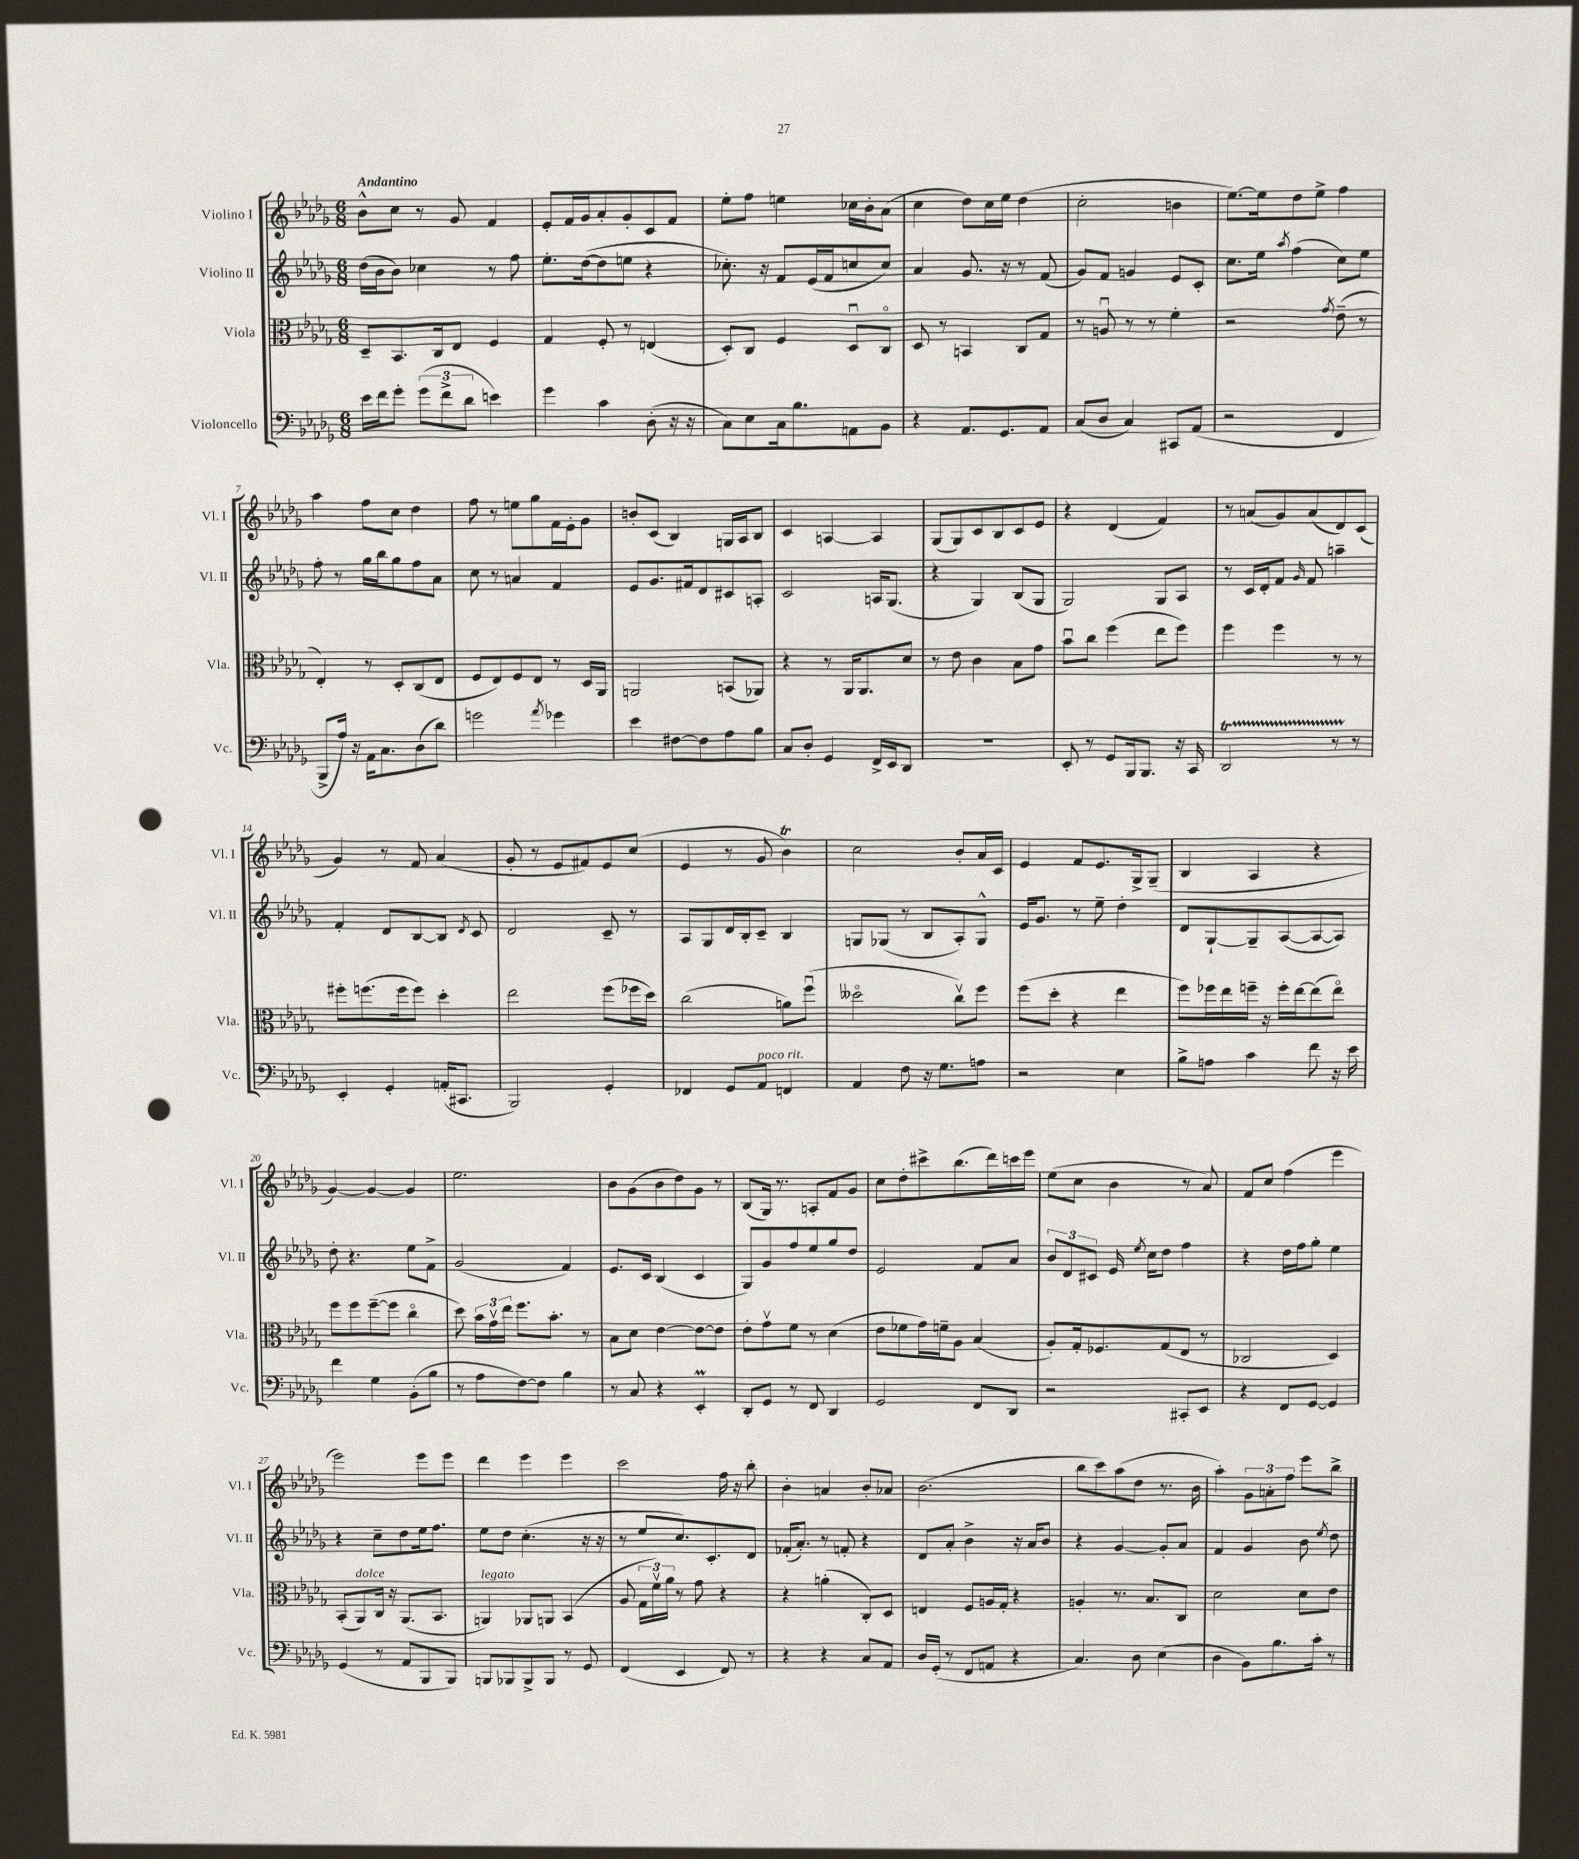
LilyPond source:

<<
\new StaffGroup <<
\new Staff = "s0" \with { instrumentName = "Violino I" shortInstrumentName = "Vl. I" } {
    \clef treble \key des \major \numericTimeSignature \time 6/8 \tempo "Andantino"
    \autoBeamOff bes'8[-^ c''8] r8 ges'8 f'4 |
    ees'8[-. f'16 ges'16 aes'8-. ges'8-. c'8 f'8] |
    ees''8[-. f''8] e''4 ces''16[ bes'16-. aes'8]( |
    c''4 des''8[) c''16 ees''16] des''4( |
    c''2-. b'4 |
    ees''8.[~) ees''16 des''8 ees''8]-> f''4 |
    aes''4 f''8[ c''8] des''4 |
    f''8 r8 e''8[ ges''8 f'16 ees'16-. ges'8] |
    b'8[-. c'8]( bes4) g16[ aes16 bes8] |
    c'4 a4~ a4 |
    ges8[( ges8) c'8 bes8 c'8 ees'8] |
    r4 des'4( f'4) |
    r8 a'8[( ges'8) a'8( des'8) c'8]( |
    ges'4) r8 f'8 aes'4( |
    ges'8-. r8 ees'8[ fis'8) ees'8 c''8]( |
    ees'4 r8 ges'8 bes'4\trill) |
    c''2 bes'8[-. aes'16 c'16] |
    ees'4 f'8[ ees'8. ges16-> ges8]--( |
    bes4 aes4 r4 |
    ges'4~) ges'4~ ges'4 |
    ees''2. |
    bes'8[ ges'8( bes'8 des''8) ges'8] r8 |
    bes8[( ges16]) r8. a8[-. f'8 ges'8] |
    c''8[ des''8-. cis'''8-> bes''8.( des'''16) c'''16 ees'''16] |
    ees''8[( c''8] bes'4 r8 aes'8) |
    f'8[ c''8] f''4( ees'''4 |
    ees'''2) ees'''8[ ees'''8] |
    des'''4 ees'''4 ees'''4 |
    c'''2 f''16 r16 bes''8-. |
    bes'4-. a'4 bes'8[-. aes'8] |
    bes'2.( |
    bes''8[ c'''8) aes''8( des''8] r8. bes'16 |
    aes''4-.) \tuplet 3/2 { ges'8[ a'8-. f''8] } ees'''8[ bes''8]-> \bar "|." |
}
\new Staff = "s1" \with { instrumentName = "Violino II" shortInstrumentName = "Vl. II" } {
    \clef treble \key des \major \numericTimeSignature \time 6/8
    \autoBeamOff des''16[( bes'16 bes'8]) ces''4 r8 f''8 |
    ees''8.[-. des''16~( des''8 e''8] r4 |
    ces''8.-.) r16 f'8[ ees'16( f'16 c''8 c''8]) |
    aes'4 ges'8. r16 r8 f'8( |
    ges'8[) f'8] g'4 ees'8[ c'8]-. |
    c''8.[ ees''16] \acciaccatura { aes''8 } f''4( c''8[) ees''8] |
    f''8-. r8 ges''16[ bes''16 ges''8 f''8 aes'8] |
    c''8 r8 a'4 f'4 |
    ees'8[ ges'8. fis'16 des'8 cis'8 a8]-. |
    c'2 a16[ ges8.]( |
    r4 ges4) bes8[( ges8] |
    ges2) ges8[ aes8] |
    r8 c'16[ des'16-. f'8] \grace { ges'16 } f'8 a''4-- |
    f'4-. des'8[ bes8~ bes8] \acciaccatura { des'8 } c'8 |
    des'2 c'8-- r8 |
    aes8[ ges8 des'16 bes16-. c'8]-- bes4 |
    g8[ ges8]( r8 bes8[ aes8-.) ges8]-^ |
    ees'16[ ges'8.] r8 ees''8-- des''4-. |
    des'8[ ges8~-! ges8-- aes8~( aes8~ aes8]) |
    des''8-. r4. ees''8[ f'8]-> |
    ges'2( f'4) |
    ees'8.[ c'16] bes4( c'4 |
    ges8[) ges'8 f''8 ees''8 ges''8 des''8] |
    ees'2 f'8[ aes'8] |
    \tuplet 3/2 { bes'8[ des'8 cis'8] } ees'16 \acciaccatura { ees''8 } c''16[ des''8] f''4 |
    r4 des''16[ f''16 ges''8]-. ees''4 |
    r4 c''8[-- des''8 ees''16 f''8.] |
    ees''8[ des''8] c''4.-.( r16 r16 |
    r8 ees''8[ c''8.) c'8.-. des'8] |
    fes'16[-.( aes'8.]-.) r8 f'8-. r4 |
    des'8[ aes'8]-. bes'4-> r16 aes'16[ bes'8] |
    r4 ges'4~ ges'8[-. aes'8] |
    f'4 ges'4 bes'8 \acciaccatura { ees''8 } des''8 \bar "|." |
}
\new Staff = "s2" \with { instrumentName = "Viola" shortInstrumentName = "Vla." } {
    \clef alto \key des \major \numericTimeSignature \time 6/8
    \autoBeamOff des8[-- bes,8. c16 ees8] f4 |
    ges4 f8-. r8 e4( |
    des8[-.) c8] f4 des8[\downbow c8]\flageolet |
    des8 r8 b,4 c8[ ges8] |
    r8 a8\downbow r8 r8 f'4-. |
    r2 \acciaccatura { ges'8 } ees'8--( r8 |
    ees4-.) r8 des8[-. c8( ees8] |
    f8[ ees8) f8 ees8] r8 des16[ aes,16] |
    a,2 b,8[( aes,8]) |
    r4 r8 aes,16[ aes,8. des'8] |
    r8 ees'8 c'4 bes8[ ges'8] |
    bes'8[\downbow c''8] f''4( ees''8[ f''8]) |
    f''4 f''4 r8 r8 |
    fis''8[-. f''8.( f''16 f''8]) des''4-. |
    ees''2 f''8[( fes''16 des''16]) |
    c''2( a'8[) f''8]\downbow( |
    deses''2\flageolet c''8[\upbow) f''8] |
    f''8[( des''8]-. r4 ees''4 |
    f''8[) fes''16 ees''16 f''16]-- r16 f''16[-. ees''16~ ees''8( ees''8]\flageolet) |
    f''8[ f''8 f''8~--( f''8] c''4\flageolet |
    des''8) \tuplet 3/2 { bes'16[ ges'16\upbow ees''16] } f''8.[ bes'8.]-. r8 |
    bes8[ des'8] ees'4~ ees'8[~ ees'8] |
    ees'8[-. ges'8\upbow f'8] r8 des'4( |
    ees'8[ fes'8 ges'16) f'16-- aes8] bes4( |
    aes8[-.) ges16-. fes8. ges8( ees8] r8 |
    ces2 des4) |
    bes,8[-.( aes,8^\markup { \italic "dolce" }) c16] r16 aes,8.[( bes,8.] |
    a,4^\markup { \italic "legato" }) aes,8[ a,8] bes,4( |
    aes8 \tuplet 3/2 { ges16[ f'16\upbow) aes'16] } r8 ges'8 r4 |
    r4 a'4-.( c8[-.) des8] |
    e4 f8[ a16 ges16]-. r4 |
    a4-. r8. bes8.[ c8] |
    des'2 des'8[ ees'8] \bar "|." |
}
\new Staff = "s3" \with { instrumentName = "Violoncello" shortInstrumentName = "Vc." } {
    \clef bass \key des \major \numericTimeSignature \time 6/8
    \autoBeamOff ees'16[ f'16 ges'8]-. \tuplet 3/2 { ges'8[( f'8-> des'8] } e'4) |
    ges'4 c'4 des8-.( r16 r16 |
    c8[) ees8 c16 bes8. a,8 bes,8] |
    r4 aes,8.[ ges,8. aes,8] |
    c8[( des8] c4) cis,8[ aes,8]( |
    r2 f,4 |
    bes,,8[-> aes16]) r16 aes,16[ c8. des8( des'8]) |
    g'2 \acciaccatura { aes'8 } ges'4 |
    ees'4 fis8[~ fis8 aes8 bes8] |
    c8[ des8]-. ges,4 f,16[-> ees,16 des,8] |
    R2. |
    ees,8-. r8 ges,8[ bes,,16 bes,,8.] r16 c,16 |
    des,2\startTrillSpan r8 r8\stopTrillSpan |
    ees,4-. ges,4-. a,16[-.( cis,8.] |
    bes,,2) ges,4-. |
    fes,4 ges,8[ aes,8]^\markup { \italic "poco rit." } f,4 |
    aes,4 f8 r16 ges8.[ a8] |
    r2 ees4 |
    bes8[-> a8] c'4 f'8 r16 ees'16 |
    f'4 ges4 bes,8[-.( bes8] |
    r8 aes8[ f8~) f8] bes4 |
    r8 c8 r4 ees,4-.\prall |
    des,8[-. ges,8] r8 f,8 des,4 |
    ges,2 f,8[ des,8] |
    r2 cis,8[-. ees,8] |
    r4 f,8[ ges,8]~ ges,4 |
    ges,4( r8 aes,8[ bes,,8 bes,,8]) |
    b,,8[ bes,,8 bes,,8-> bes,,8] r8 ges,8 |
    f,4( ees,4 f,8) r8 |
    r4 r4 c8[ aes,8] |
    des16[ ges,16]-.( r8 f,8[ a,8] r4 |
    c4.) des8 ees4( |
    des4 bes,8[) bes8. c'16]-. r8 \bar "|." |
}
>>
>>
